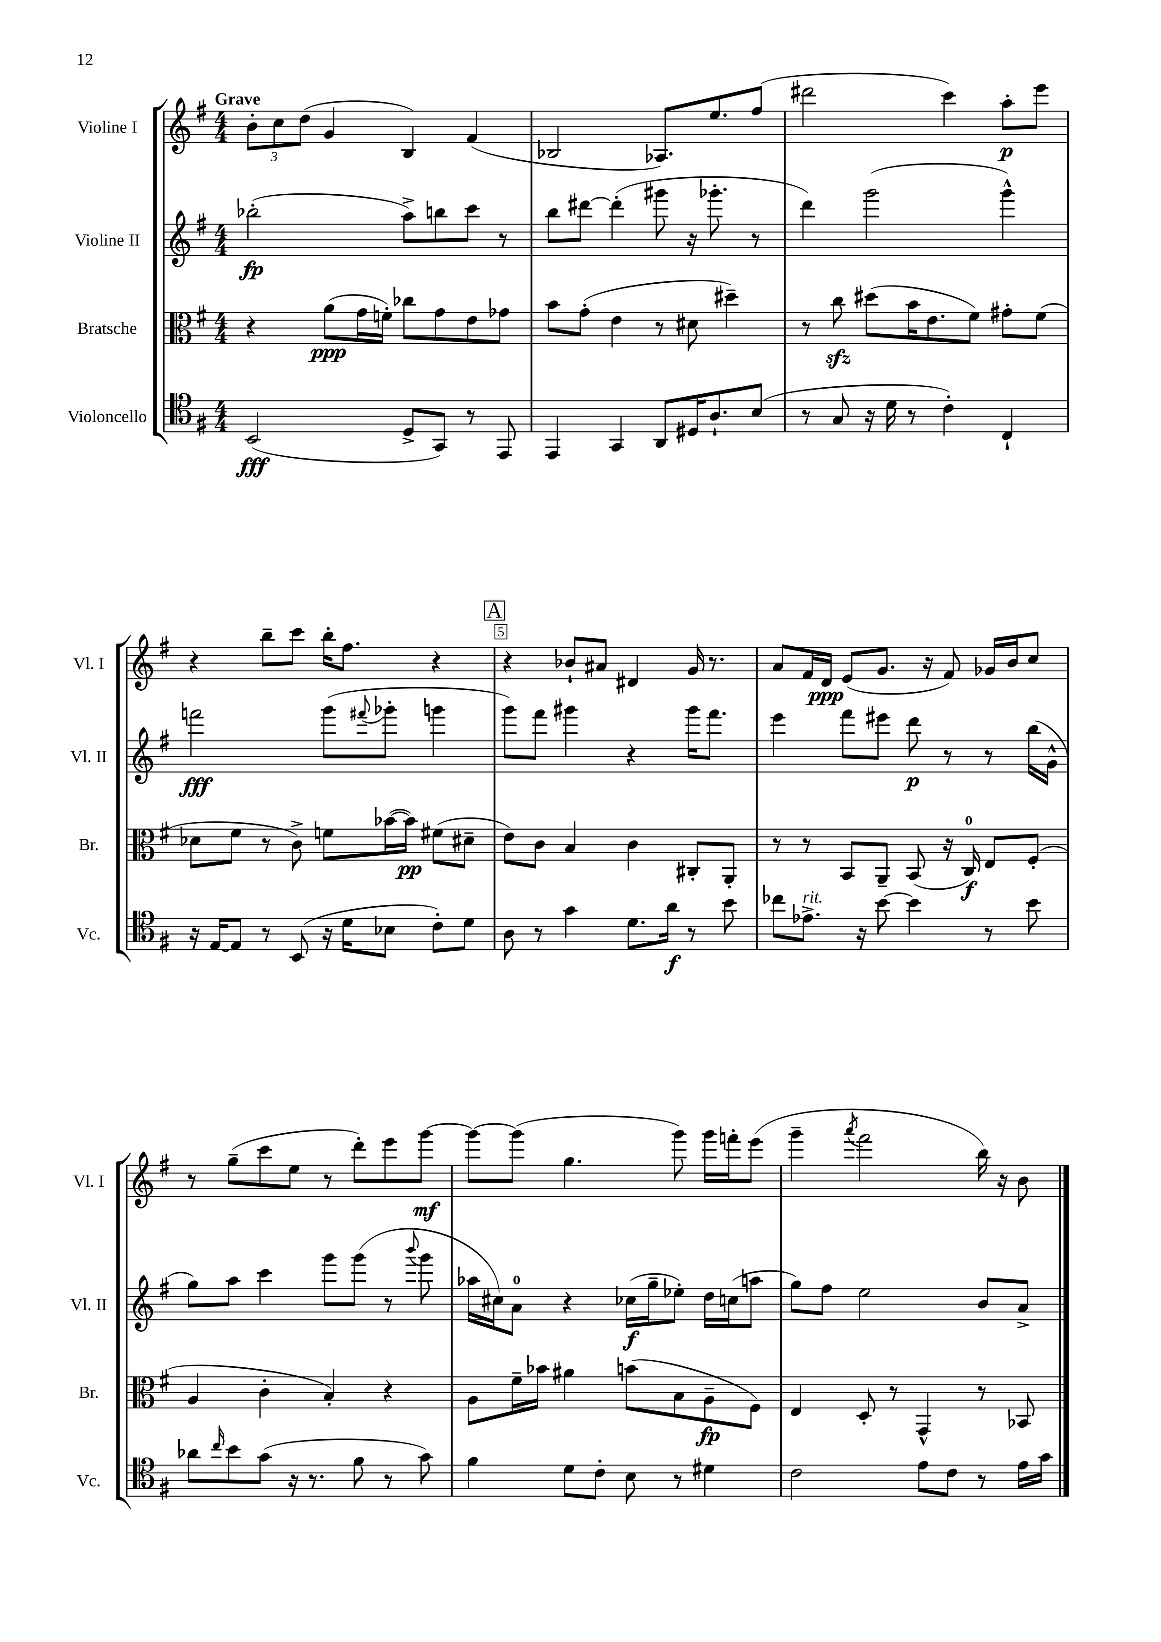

**kern	**kern	**kern	**kern
*staff4	*staff3	*staff2	*staff1
*clefC4	*clefC3	*clefG2	*clefG2
*k[f#]	*k[f#]	*k[f#]	*k[f#]
*M4/4	*M4/4	*M4/4	*M4/4
(2BB/	4r	(2bb-'\	12b'\L
.	.	.	12cc\
.	.	.	(12dd\J
.	(8a\L	.	4g/
.	16g\L	.	.
.	16f'\JJ)	.	.
8D^/L	8cc-\L	8aa^\L)	4B/)
8GG/J)	8g\	8bb\	.
8r	8e\	8ccc\J	(4f#/
8EE/	8g-\J	8r	.
=	=	=	=
4EE/	8b\L	8bb\L	2B-/
.	(8g'\J	[8ddd#\J	.
4GG/	4e\	(4ddd#'\]	.
8AA/L	8r	8ggg#\	8.A-/L)
16D#/K	8d#\	16r	.
8.A`/	.	8.ggg-'\	8.ee/
.	4dd#~\)	.	.
(8B/J	.	8r	(8ff#/J
=	=	=	=
8r	8r	4ddd\)	2ddd#\
8G/	8cc\	.	.
16r	(8dd#\L	(2ggg\	.
16d\	.	.	.
8r	16b\K	.	.
.	8.e\	.	.
4c'\)	.	.	4ccc\)
.	8f#\J)	.	.
4C`/	8g#'\L	4ggg^^\)	8aa'\L
.	(8f#\J	.	8eee\J
=	=	=	=
16r	8d-\L	2fff\	4r
[16E/LK	.	.	.
8E/]J	8f#\J	.	.
8r	8r	.	8bb~\L
(8BB/	8c^\)	.	8ccc\J
16r	8f\L	(8ggg\L	16bb'\LK
16d\LK	.	.	8.ff#\J
.	.	8qqfff#/	.
8B-\J	([16b-\L	8ggg-'\J	.
.	16b-\]JJ)	.	.
8c'\L)	(8f#\L	4ggg\	4r
8d\J	8d#~\J	.	.
=	=	=	=
8A\	8e\L)	8ggg\L)	4r
8r	8c\J	8fff#\J	.
4g\	4B/	4ggg#\	8b-`/L
.	.	.	8a#/J
8.d\L	4c\	4r	4d#/
16a\Jk	.	.	.
8r	8C#'/L	16ggg#\LK	16g/
.	.	8.fff#\J	8.r
8b\	8AA'/J	.	.
=	=	=	=
8cc-\L	8r	4eee\	8a/L
8.e-^\J	8r	.	16f#/L
.	.	.	16d/JJ
.	8BB/L	8fff#\L	(8e/L
16r	.	.	.
[8b\	8AA~/J	8eee#\J	8.g/J
4b\]	(8BB/	8ddd\	.
.	.	.	16r
.	16r	8r	8f#/)
.	16C/)	.	.
8r	8E/L	8r	16g-/LL
.	.	.	16b/J
8b\	(8F#'/J	(16bb\LL	8cc/J
.	.	16g^^\JJ	.
=	=	=	=
8a-\L	4A/	8gg\L)	8r
16qqcc/	.	.	.
8b\	.	8aa\J	(8gg~\L
(8g\J	4c'\	4ccc\	8ccc\
16r	.	.	8ee\J
8.r	.	.	.
.	4B'/)	8ggg\L	8r
8f#\	.	(8ggg\J	8ddd'\L)
8r	4r	8r	8eee\
.	.	8qqbbb/	.
8g\)	.	8ggg\	[8ggg\J
=	=	=	=
4f#\	8A\L	16aa-\LL	8ggg\_L
.	.	16cc#\J)	.
.	16f#~\L	8a\J	(8ggg\]J
.	16b-\JJ	.	.
8d\L	4a#\	4r	4.gg\
8c'\J	.	.	.
8B\	(8b\L	(16cc-\LL	.
.	.	16gg~\J	.
8r	8B\	8ee-'\J)	8ggg\)
4d#\	8A~\	16dd\LL	16ggg\LL
.	.	(16cc\J	16fff'\J
.	8F#\J)	8aa\J	(8eee\J
=	=	=	=
2c\	4E/	8gg\L)	4ggg~\
.	.	8ff#\J	.
.	.	.	8qaaa/
.	8D'/	2ee\	2fff#\
.	8r	.	.
8e\L	4GG^^/	.	.
8c\J	.	.	.
8r	8r	8b/L	16bb\)
.	.	.	16r
16e\LL	8BB-/	8a^/J	8b\
16g\JJ	.	.	.
==	==	==	==
*-	*-	*-	*-
